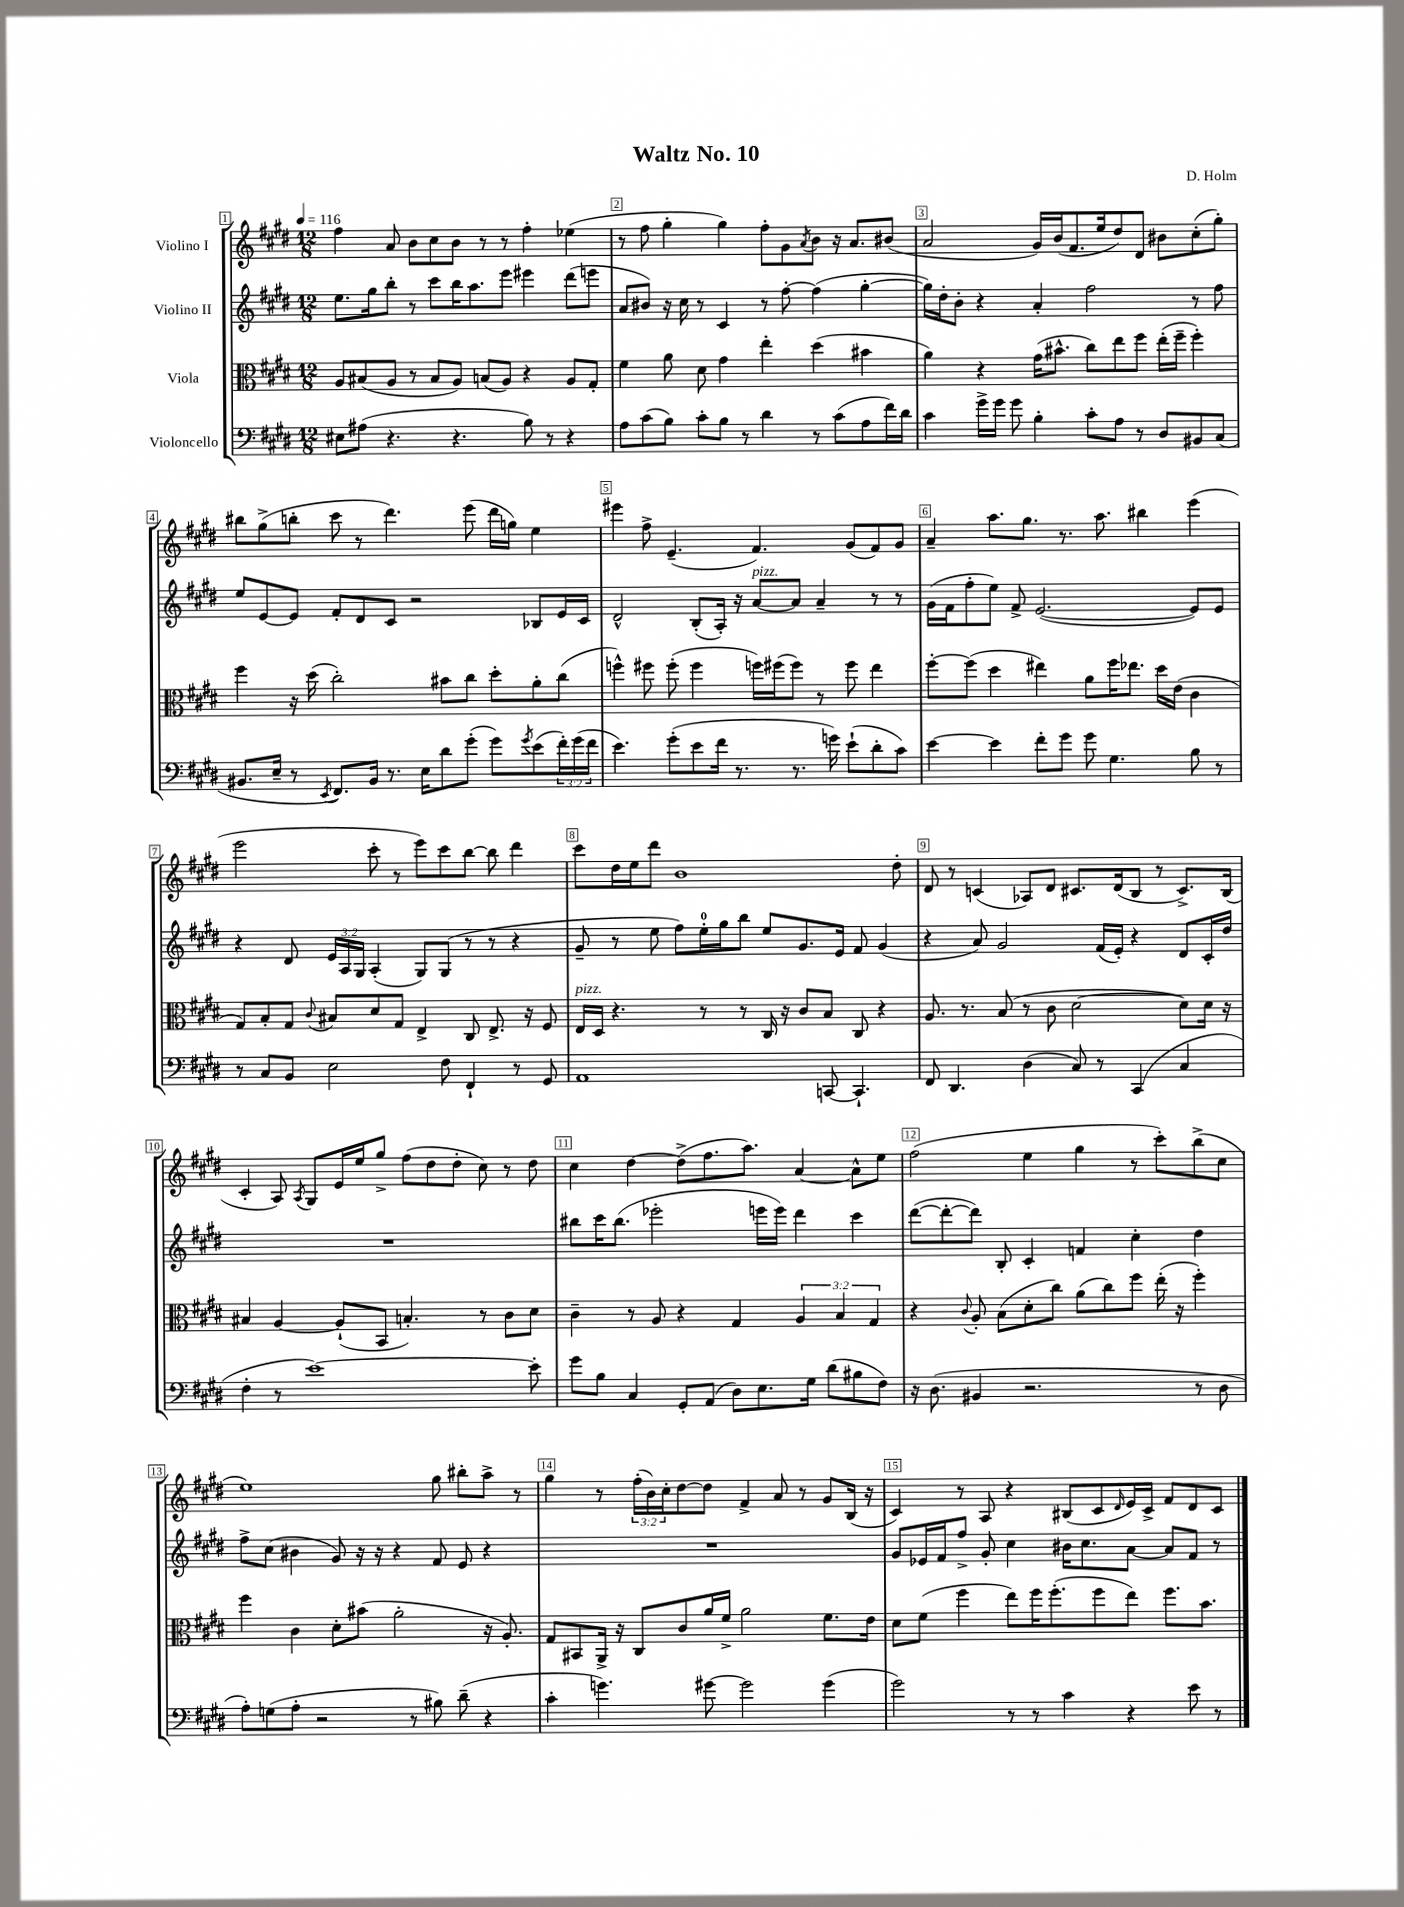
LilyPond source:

\header { title = "Waltz No. 10" composer = "D. Holm" }
<<
\new StaffGroup <<
\new Staff = "s0" \with { instrumentName = "Violino I" } {
    \clef treble \key e \major \numericTimeSignature \time 12/8 \override Staff.TupletNumber.text = #tuplet-number::calc-fraction-text \tempo 4 = 116
    fis''4 a'8 b'8 cis''8 b'8 r8 r8 fis''4-. ees''4( |
    r8 fis''8 gis''4-. gis''4) fis''8-. gis'8 \acciaccatura { a'8 } b'8 r16 a'8. bis'8( |
    a'2 gis'16) b'16( fis'8. e''16 dis''8) dis'8 bis'8 cis''8-.( gis''8-.) |
    bis''8 gis''8->( b''8-. cis'''8 r8 dis'''4.) e'''8( dis'''16 g''16) e''4 |
    eis'''4 fis''8-> e'4.--( fis'4.) gis'8( fis'8) gis'8 |
    a'4-- a''8. gis''8. r8. a''8. bis''4 e'''4( |
    e'''2 cis'''8-. r8 e'''8) cis'''8 b''8~ b''8 dis'''4 |
    cis'''8 dis''16 e''16 dis'''8 b'1 dis''8-. |
    dis'8 r8 c'4( aes8) dis'8 cis'8. dis'16( b8 r8 cis'8.->) b16( |
    cis'4-. a8) \acciaccatura { a8 } gis8 e'16 e''16 gis''8-> fis''8( dis''8 dis''8-. cis''8) r8 dis''8 |
    cis''4 dis''4~ dis''8->( fis''8. a''8.) a'4~ a'8-^ e''8 |
    fis''2( e''4 gis''4 r8 cis'''8-.) b''8->( cis''8 |
    e''1) gis''8 bis''8-. a''8-> r8 |
    gis''4 r8 \tuplet 3/2 { fis''16-.( b'16) cis''16-. } dis''8~ dis''8 fis'4-> a'8 r8 gis'8 b16( r16 |
    cis'4) r8 a8 r4 bis8( cis'8 \grace { dis'16 } e'16) cis'16-> fis'8 dis'8 cis'8 \bar "|." |
}
\new Staff = "s1" \with { instrumentName = "Violino II" } {
    \clef treble \key e \major \numericTimeSignature \time 12/8 \override Staff.TupletNumber.text = #tuplet-number::calc-fraction-text
    e''8. gis''16 b''8-. r8 cis'''8 b''16 a''8. e'''8 eis'''4 dis'''8( e'''8 |
    a'8 bis'8) r16 cis''16 r8 cis'4 r8 fis''8~-. fis''4( gis''4~-. |
    gis''16) dis''16-. b'8-. r4 a'4-. fis''2 r8 fis''8 |
    e''8 e'8~ e'8 fis'8-. dis'8 cis'8 r2 bes8 e'16 cis'16 |
    dis'2-^ b8-.( a16-.) r16 a'8~^\markup { \italic "pizz." } a'8 a'4-- r8 r8 |
    gis'16( fis'16 fis''8-. e''8) fis'8-> e'2.~( e'8) e'8 |
    r4 dis'8 \tuplet 3/2 { e'16 a16 gis16 } a4-.( gis8) gis8( r8 r8 r4 |
    gis'8-- r8 e''8 fis''8) e''16-0-. gis''16 b''8 e''8 gis'8. e'16 fis'8 gis'4( |
    r4 a'8) gis'2 fis'16( e'16-.) r4 dis'8 cis'16-. dis''16 |
    R1. |
    bis''8 cis'''16 bis''8.( ees'''2-. e'''16 e'''16) dis'''4 cis'''4 |
    dis'''8~( dis'''8~-. dis'''8) b8-. cis'4-. f'4 cis''4-. dis''4 |
    fis''8-> cis''8( bis'4 gis'8) r16 r16 r4 fis'8 e'8 r4 |
    R1. |
    gis'8 ees'16 fis'16 fis''8-> gis'8-. cis''4 bis'16 cis''8. a'8~ a'8 fis'8 r8 \bar "|." |
}
\new Staff = "s2" \with { instrumentName = "Viola" } {
    \clef alto \key e \major \numericTimeSignature \time 12/8 \override Staff.TupletNumber.text = #tuplet-number::calc-fraction-text
    a8 bis8( a8 r8 bis8 a8) b8( a8) r4 a8 gis8-. |
    fis'4 a'8 dis'8 gis'4 e''4-. dis''4( bis'4 |
    a'4) r4 gis'16( bis'8.-^ cis''8) e''8 fis''8 e''16-.( fis''16-- fis''4-.) |
    fis''4 r16 dis''16( cis''2-.) bis'8 cis''8 dis''8-. a'8-. cis''8( |
    f''4-^) fis''8 fis''8-.( fis''4 f''16) fis''16( fis''8) r8 fis''8 e''4 |
    fis''8~-. fis''8( dis''4 eis''4) a'8 fis''16 ees''8. dis''16 e'16( cis'4 |
    gis8) b8-. gis8 \appoggiatura { cis'8 } bis8 dis'8 gis8 e4-> cis8 e8.-> r16 fis8 |
    e16^\markup { \italic "pizz." } dis16 r4. r8 r8 cis16 r16 cis'8 b8 cis8 r4 |
    a8. r8. b8( r8 cis'8 dis'2~ dis'8) dis'16 r16 |
    bis4 a4~ a8-!( b,8 b4.-.) r8 cis'8 dis'8 |
    cis'4-- r8 a8 r4 gis4 \tuplet 3/2 { a4 b4 gis4 } |
    r4 \appoggiatura { cis'8 } a8-. b8( dis'8-. cis''8) a'8( cis''8) fis''8 e''16-.( r16 fis''4-.) |
    fis''4 cis'4 dis'8-. bis'8( a'2-. r16 a8.-.) |
    gis8 bis,8 a,16-> r16 cis8 cis'8 a'16 fis'16-> a'2 fis'8. e'16 |
    dis'8 fis'8( fis''4 e''8) fis''16 fis''8.-.( fis''8 e''8) fis''8. b'8. \bar "|." |
}
\new Staff = "s3" \with { instrumentName = "Violoncello" } {
    \clef bass \key e \major \numericTimeSignature \time 12/8 \override Staff.TupletNumber.text = #tuplet-number::calc-fraction-text
    eis8 ais8( r4. r4. b8) r8 r4 |
    a8 cis'8( b8) cis'8-. b8 r8 dis'4 r8 cis'8( a8 fis'16) dis'16 |
    cis'4 gis'16-> gis'16 gis'8 b4-. cis'8-. a8 r8 dis8 bis,8 cis8( |
    bis,8. e16-- r8 \acciaccatura { e,8 } fis,8.) bis,16 r8. e16 dis'8 gis'8-.( gis'8) \acciaccatura { gis'8 } e'8( \tuplet 3/2 { fis'16-.) gis'16( fis'16 } |
    e'4.) gis'8-.( e'8 fis'16 r8. r8. g'16) e'8-!( dis'8-. cis'8) |
    e'4~ e'4 fis'8-. gis'8 gis'8 gis4. b8 r8 |
    r8 cis8 b,8 e2 fis8 fis,4-! r8 gis,8 |
    a,1 c,8~ c,4.-! |
    fis,8 dis,4. dis4( cis8) r8 cis,4( cis4 |
    fis4-. r8 e'1~) e'8-. |
    gis'8 b8 cis4 gis,8-. a,8( dis8) e8. gis16 dis'8( bis8 fis8) |
    r16 dis8.( bis,4 r2. r8 dis8 |
    a8-.) g8( a8-. r2 r8 bis8) dis'8--( r4 |
    cis'4-. g'4.) gis'8~ gis'2 gis'4( |
    gis'2) r8 r8 cis'4 r4 e'8 r8 \bar "|." |
}
>>
>>
\layout { \context { \Score \override BarNumber.break-visibility = ##(#f #t #t) barNumberVisibility = #all-bar-numbers-visible \override BarNumber.stencil = #(make-stencil-boxer 0.1 0.3 ly:text-interface::print) } }
